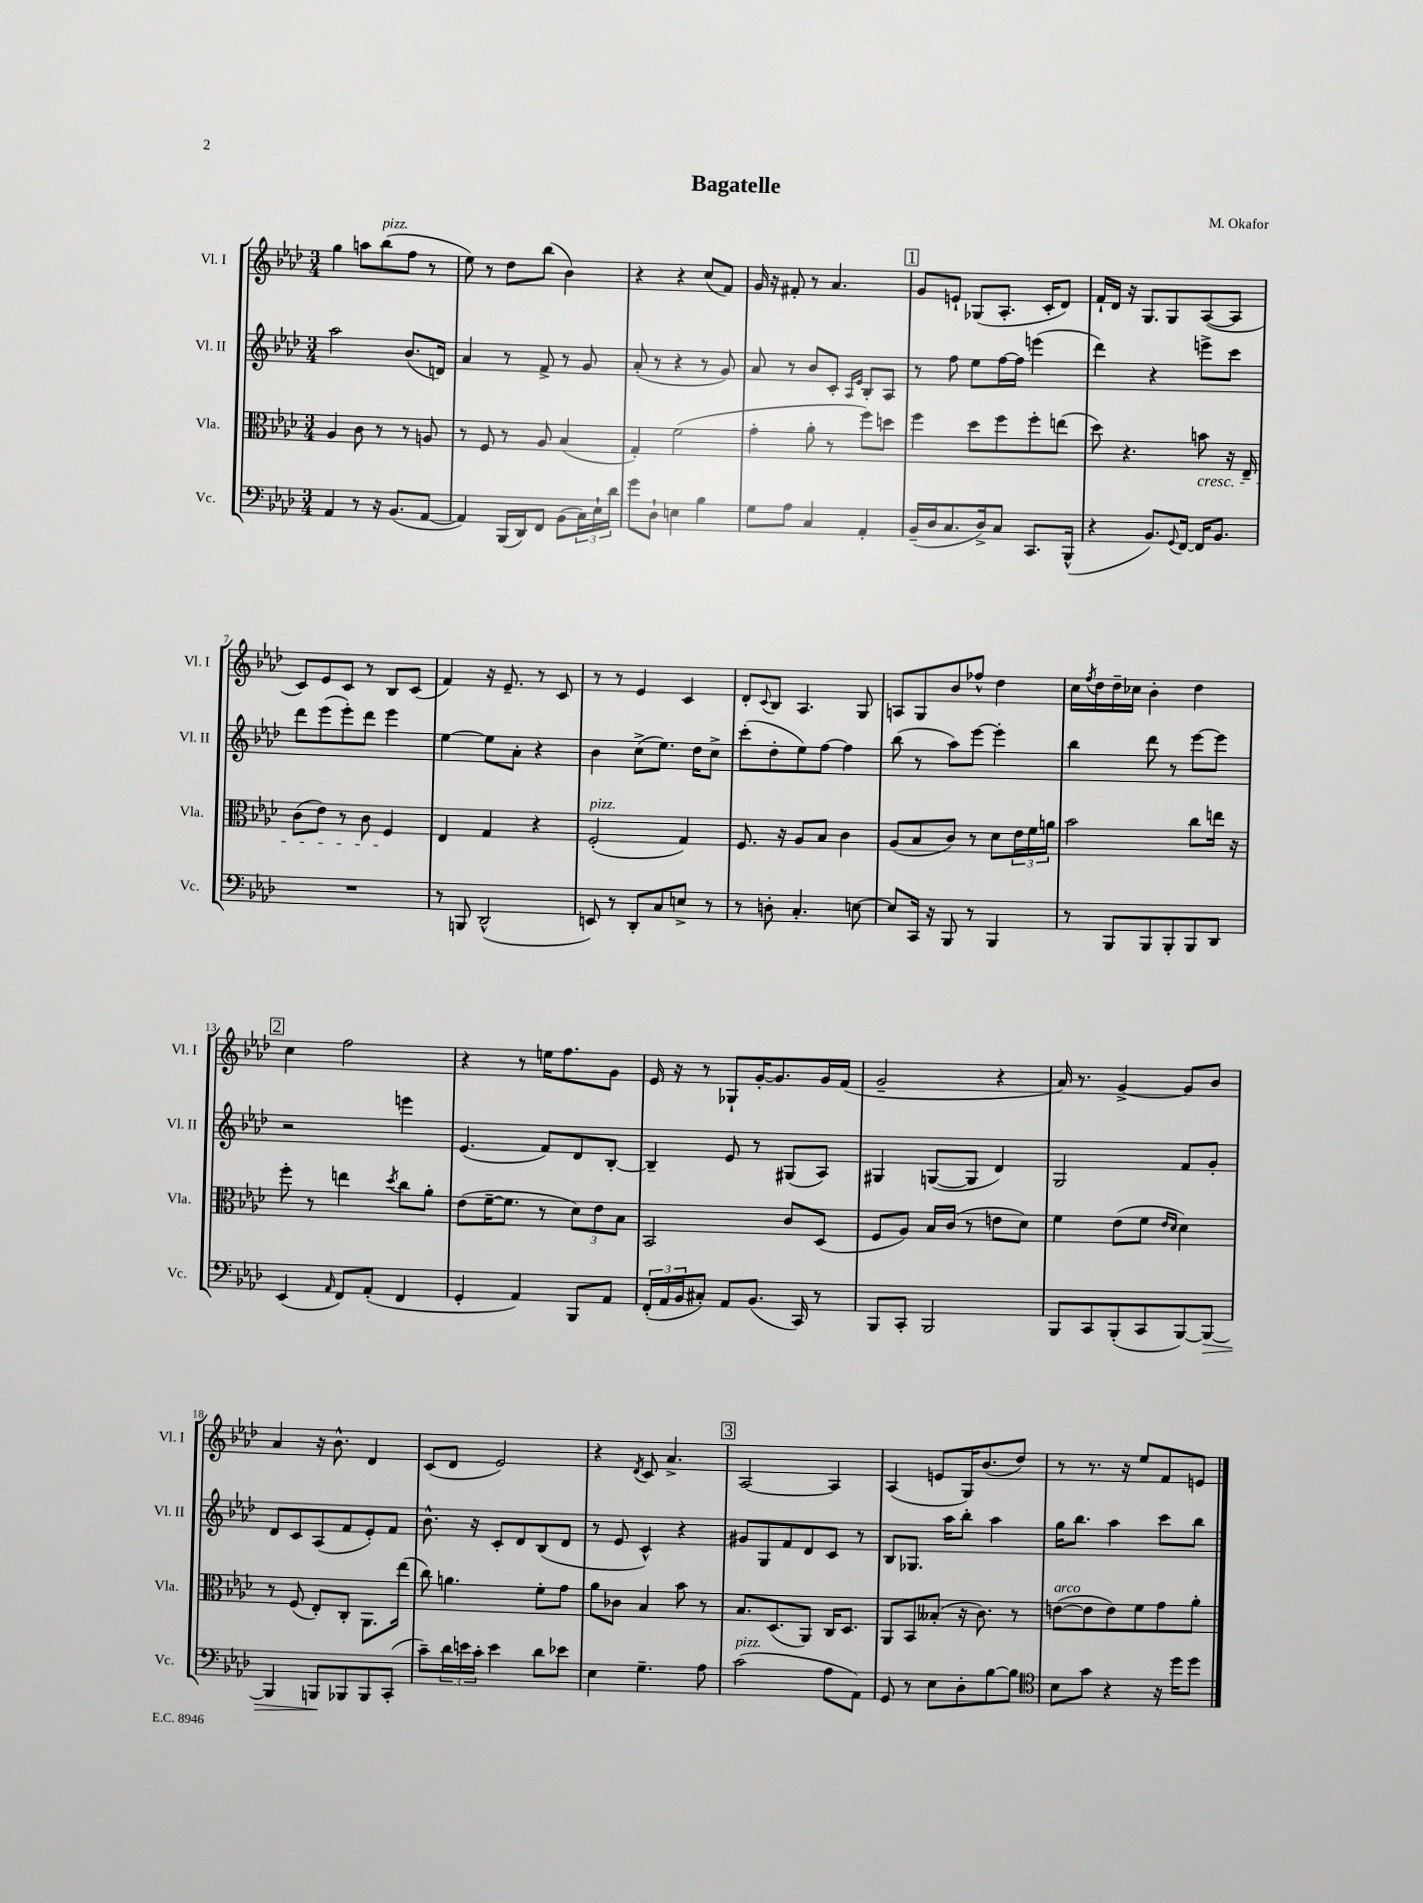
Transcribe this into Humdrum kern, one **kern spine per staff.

**kern	**kern	**kern	**kern
*staff4	*staff3	*staff2	*staff1
*clefF4	*clefC3	*clefG2	*clefG2
*k[b-e-a-d-]	*k[b-e-a-d-]	*k[b-e-a-d-]	*k[b-e-a-d-]
*M3/4	*M3/4	*M3/4	*M3/4
4AA-	4A-	2aa-	4gg
8r	8c	.	8aa
16r	8r	.	(8bb-
(8.BB-	.	.	.
.	8r	(8.b-	8ff
[8AA-	8A	.	8r
.	.	16d)	.
=	=	=	=
4AA-])	8r	4a-	8ee-)
.	8F	.	8r
(16BBB-	8r	8r	8dd-
16DD-)	.	.	.
8FF	8A-	8f^	(8bb-
(8BB-	(4B-	8r	4b-)
24C)	.	8g	.
24E-`	.	.	.
24d-	.	.	.
=	=	=	=
8g	4G')	(8a-'	4r
8D-`	.	8r	.
4E	(2f	4r	4r
4B-	.	8r	(8cc
.	.	8g)	8f)
=	=	=	=
8G	4g'	8a-	16g
.	.	.	16r
8A-	.	8r	8f#'
4C	8a-'	8b-	8r
.	8r	8c'	4.a-
.	.	16qqA-	.
.	.	16qqe-	.
4AA-'	8ff)	8B-'	.
.	8dd	8A-	.
=	=	=	=
(16BB-~	4ff	8r	8g
16D-	.	.	.
8.C	.	8ff	8e`
.	8dd-	8ee-	(8G-
16D-^)	.	.	.
8C	8ff	[16ff	8.A-'
.	.	16ff]	.
8.CC	8ff'	(4eee	.
.	.	.	16c'
.	(8ee	.	8d-)
(16BBB-^^	.	.	.
=	=	=	=
4r	8dd-)	4ddd-)	16f`
.	.	.	16d-
.	4.r	.	16r
.	.	.	8.G
8.BB-)	.	4r	.
.	.	.	8G
8qqGG	.	.	.
[16FF	.	.	.
16FF]	8b	8eee^	([8A-
8.BB-	.	.	.
.	16r	8ccc	8A-]
.	16E-~	.	.
=	=	=	=
2.r	(8c	8ddd-	8c)
.	8e-)	(8eee-	8e-
.	8r	8eee-')	8c
.	8c	8ddd-	8r
.	4F	4eee-	8B-
.	.	.	(8c
=	=	=	=
8r	4E-	[4ee-	4f)
8BBB	.	.	.
(2DD-^^	4G	8ee-]	16r
.	.	.	8.e-~
.	.	8a-'	.
.	4r	4r	8r
.	.	.	8c
=	=	=	=
8EE)	(2F'	4b-	8r
8r	.	.	8r
8DD-'	.	(8cc^	4e-
8C	.	8.ee-)	.
8E^	4G)	.	4c
.	.	16dd-	.
8r	.	8cc^	.
=	=	=	=
8r	8.F	(8ccc'	8d-'
.	.	.	8qqc
8D'	.	8dd-'	8B-
.	16r	.	.
4.C'	8A-	8ee-)	4.A-
.	8B-	[8ff	.
.	4c	4ff]	.
[8E	.	.	8G
=	=	=	=
8E]	(8A-	(8bb-	8A
16CC	8B-	8r	8G
16r	.	.	.
8BBB-	8c)	8aa-)	8b-
8r	8r	[8eee-	8ff-^^
4BBB-	8d-	4eee-']	4dd-
.	24e-	.	.
.	24f	.	.
.	24a	.	.
=	=	=	=
8r	2b-	4bb-	16cc
.	.	.	8qff
.	.	.	16dd-
8BBB-	.	.	16dd-~
.	.	.	16cc-
8BBB-	.	8ddd-	4b-'
8BBB-'	.	8r	.
8BBB-	8cc	[8eee-	4dd-
8DD-	16ee	8eee-]	.
.	16r	.	.
=	=	=	=
(4EE-	8ff'	2r	4cc
.	8r	.	.
16qqAA-	.	.	.
8FF)	4ee	.	2ff
(8AA-'	.	.	.
.	8qdd-	.	.
4FF	8cc	4eee	.
.	8a-'	.	.
=	=	=	=
4GG'	(8e-	(4.e-	4r
.	[16f~	.	.
.	8.f]	.	.
4AA-)	.	.	8r
.	8r	8f)	16ee
.	.	.	8.ff
8BBB-	12d-)	8d-	.
.	12e-	.	.
8AA-	.	[8B-'	8g
.	12B-	.	.
=	=	=	=
(24FF'	2BB-	4B-~]	16e-
24AA-	.	.	.
.	.	.	16r
24BB-	.	.	.
8C#')	.	.	8r
8AA-	.	8e-	8G-`
(8.BB-	.	8r	[16g'
.	.	.	8.g]
.	8c	(8G#	.
16CC)	.	.	.
8r	(8D-	8A-)	16g
.	.	.	(16f
=	=	=	=
8BBB-	8F	4G#	2g~
8CC'	8A-)	.	.
2BBB-	16B-	([8G	.
.	(16c	.	.
.	8r	8G]	.
.	8e	4d-)	4r
.	8d-)	.	.
=	=	=	=
8BBB-	4f	2G	16a-)
.	.	.	8.r
8CC	.	.	.
(8BBB-'	(8e-	.	[4g^
8CC	8f	.	.
.	16qqe-	.	.
.	16qqd-	.	.
[8BBB-)	4d-)	8f	8g]
8BBB-_	.	8g'	8b-
=	=	=	=
4BBB-]	8r	8d-	4a-
.	(8F	8c	.
8BBB	8E-')	(8A-	16r
.	.	.	8.b-^^
8BBB-	8C'	8f	.
8BBB-	8.AA-	8e-')	4d-
(8CC'	.	8f	.
.	(16ee-	.	.
=	=	=	=
8c~)	8cc)	8.b-^^	(8c
24d-	4.a	.	8d-
24e	.	.	.
.	.	16r	.
24c'	.	.	.
4e	.	8c'	2e-)
.	.	8d-	.
8d-	8f'	(8B-	.
8e-	8g	8d-	.
=	=	=	=
4E-	8a-	8r	4r
.	8c-	8e-	.
.	.	.	8qd-
4.G~	4B-	4c^^)	8c
.	.	.	4.a-^
.	8b-	4r	.
8A-	8r	.	.
=	=	=	=
(2c	8.B-	8g#	[2A-
.	.	8G	.
.	(8.D-	.	.
.	.	8f	.
.	8AA-)	8d-	.
8A-	16C	8c	4A-]
.	8.D-	.	.
8AA-)	.	8r	.
=	=	=	=
8GG	8AA-	8B-	(4A-
8r	8BB-	8.G-	.
8E-	(8B--'	.	8e
.	.	16aa-	.
8D-'	16r	8bb-'	16G)
.	8.c)	.	(8.b-
[8B-	.	4aa-	.
8B-]	8r	.	8dd-)
=	=	=	=
*clefC4	*	*	*
8B-	([8e	16gg	8r
.	.	8.bb-	.
8g	8e]	.	8.r
4r	8e)	4aa-	.
.	.	.	16r
.	8f	.	8ee-
16r	8g	8ccc	8f
16dd-	.	.	.
8dd-	8a-'	8bb-	8e
==	==	==	==
*-	*-	*-	*-
